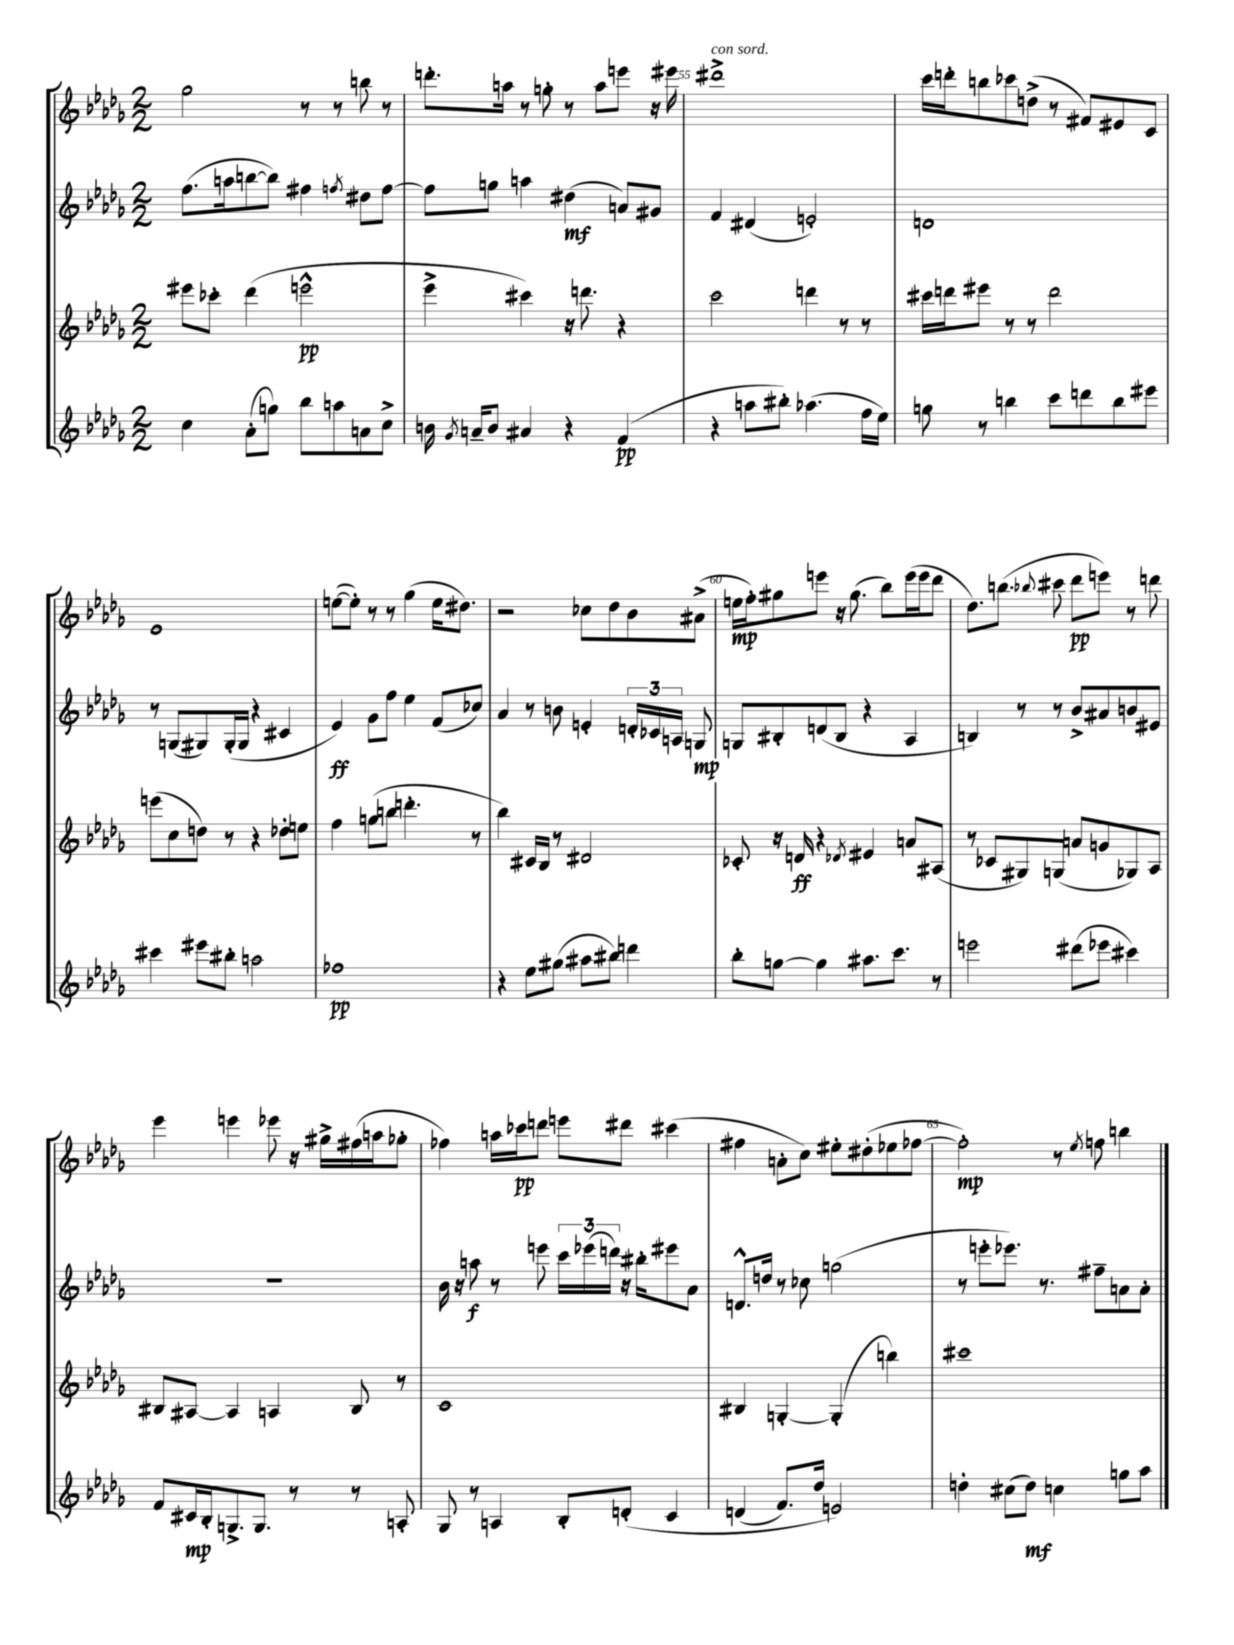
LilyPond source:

<<
\new StaffGroup <<
\new Staff = "s0" {
    \clef treble \key des \major \numericTimeSignature \time 2/2
    \autoBeamOff ges''2 r8 r8 b''8 r8 |
    d'''8.[-. a''16] r8 g''8-. r8 a''8[ e'''8] r16 eis'''16 |
    dis'''1->^\markup { \italic "con sord." } |
    c'''16[ d'''16-. b''8 ces'''8 d''8]->( r8 fis'8[) eis'8 c'8] |
    ees'1 |
    e''8[~( e''8]-.) r8 r8 ges''4( e''16[ dis''8.]) |
    r2 ces''8[ des''8 bes'8 ais'8]->( |
    e''16[\mp f''16-.) gis''8 e'''8] r16 gis''8.( bes''8[) e'''16( e'''16 des'''8] |
    des''8.[) b''8.]( \appoggiatura { bes''8 } cis'''8 des'''8[\pp e'''8]) r8 d'''8 |
    ees'''4 e'''4 ees'''8 r16 gis''16[-> fis''16( a''16 ges''8]-. |
    fes''4) a''16[ ces'''16\pp d'''8] e'''8[ dis'''8] cis'''4( |
    fis''4 a'8[-. c''8]) eis''8[-. dis''8-.( ees''8 fes''8]~ |
    fes''2-.\mp) r8 \acciaccatura { ees''8 } f''8 b''4 \bar "|." |
}
\new Staff = "s1" {
    \clef treble \key des \major \numericTimeSignature \time 2/2
    \autoBeamOff f''8.[( a''16 b''8~ b''8]) fis''4 \acciaccatura { f''8 } dis''8[ f''8]~ |
    f''8[ g''8] a''4 dis''4\mf( a'8[) gis'8] |
    f'4 dis'4( e'2-.) |
    d'1 |
    r8 g8[( gis8) gis16-.( gis16] r4 cis'4 |
    ees'4\ff) ges'8[ f''8] ees''4 f'8[( ces''8]) |
    aes'4 r8 b'8 e'4-. \tuplet 3/2 { d'16[-. ces'16 a16] } g8\mp |
    g8[ bis8-. d'8( bis8] r4 aes4 |
    b4) r8 r8 bes'8[-> ais'8 b'8 eis'8] |
    r1 |
    bes'16 r16 a''8\f r8 e'''8 \tuplet 3/2 { c'''16[ ees'''16( d'''16]) } r16 bis''16[-. eis'''8 aes'8] |
    d'8.[-^ d''16] r8 ces''8 g''2( |
    r8 e'''8[-. ees'''8.]) r8. fis''8[-- a'8 a'8]-. \bar "|." |
}
\new Staff = "s2" {
    \clef treble \key des \major \numericTimeSignature \time 2/2
    \autoBeamOff eis'''8[ ces'''8]-. des'''4( e'''2-^\pp |
    ees'''4-> cis'''4) r16 d'''8. r4 |
    c'''2 d'''4 r8 r8 |
    cis'''16[ d'''16 eis'''8] r8 r8 d'''2 |
    e'''8[( c''8 d''8]) r8 r4 des''8[-. e''8] |
    f''4 g''8[( b''8] d'''4.-. r8 |
    bes''4) cis'16[ bes16] r8 dis'2 |
    ces'8-. r16 d'16\ff r4 \acciaccatura { des'8 } eis'4 a'8[ ais8]( |
    r8 ces'8[ gis8) g8]( a'8[ g'8 ges8) aes8] |
    bis8[ ais8]~ ais4 a4 bis8 r8 |
    c'1 |
    bis4 g4~-. g4-.( b''4) |
    cis'''1 \bar "|." |
}
\new Staff = "s3" {
    \clef treble \key des \major \numericTimeSignature \time 2/2
    \autoBeamOff c''4 aes'8[-.( g''8]) bes''8[ a''8 a'8 c''8]-> |
    b'16 \acciaccatura { ges'8 } a'16[-- b'8] ais'4 r4 f'4\pp( |
    r4 a''8[ bis''8]-.) aes''4.( f''16[ ees''16]) |
    g''8 r8 b''4 c'''8[ d'''8 b''8 eis'''8] |
    cis'''4 eis'''8[ bis''8]-. a''2 |
    fes''1\pp |
    r4 ees''8[ gis''8]( ais''8[ bis''8]) d'''4 |
    bes''8[-. g''8]~ g''4 ais''8.[ c'''8.] r8 |
    e'''2 dis'''8[( ees'''8] cis'''4) |
    f'8[ cis'16\mp bes16-. g8.-> g8.] r8 r8 a8-. |
    ges8 r8 a4 bes8[-. d'8]-.\( c'4 |
    d'4( f'8.[) des''16] e'2\) |
    d''4-. cis''8[( d''8]\mf) c''4 g''8[ aes''8] \bar "|." |
}
>>
>>
\layout { \context { \Score currentBarNumber = #53 \override BarNumber.break-visibility = ##(#f #t #t) barNumberVisibility = #(every-nth-bar-number-visible 5) } }
